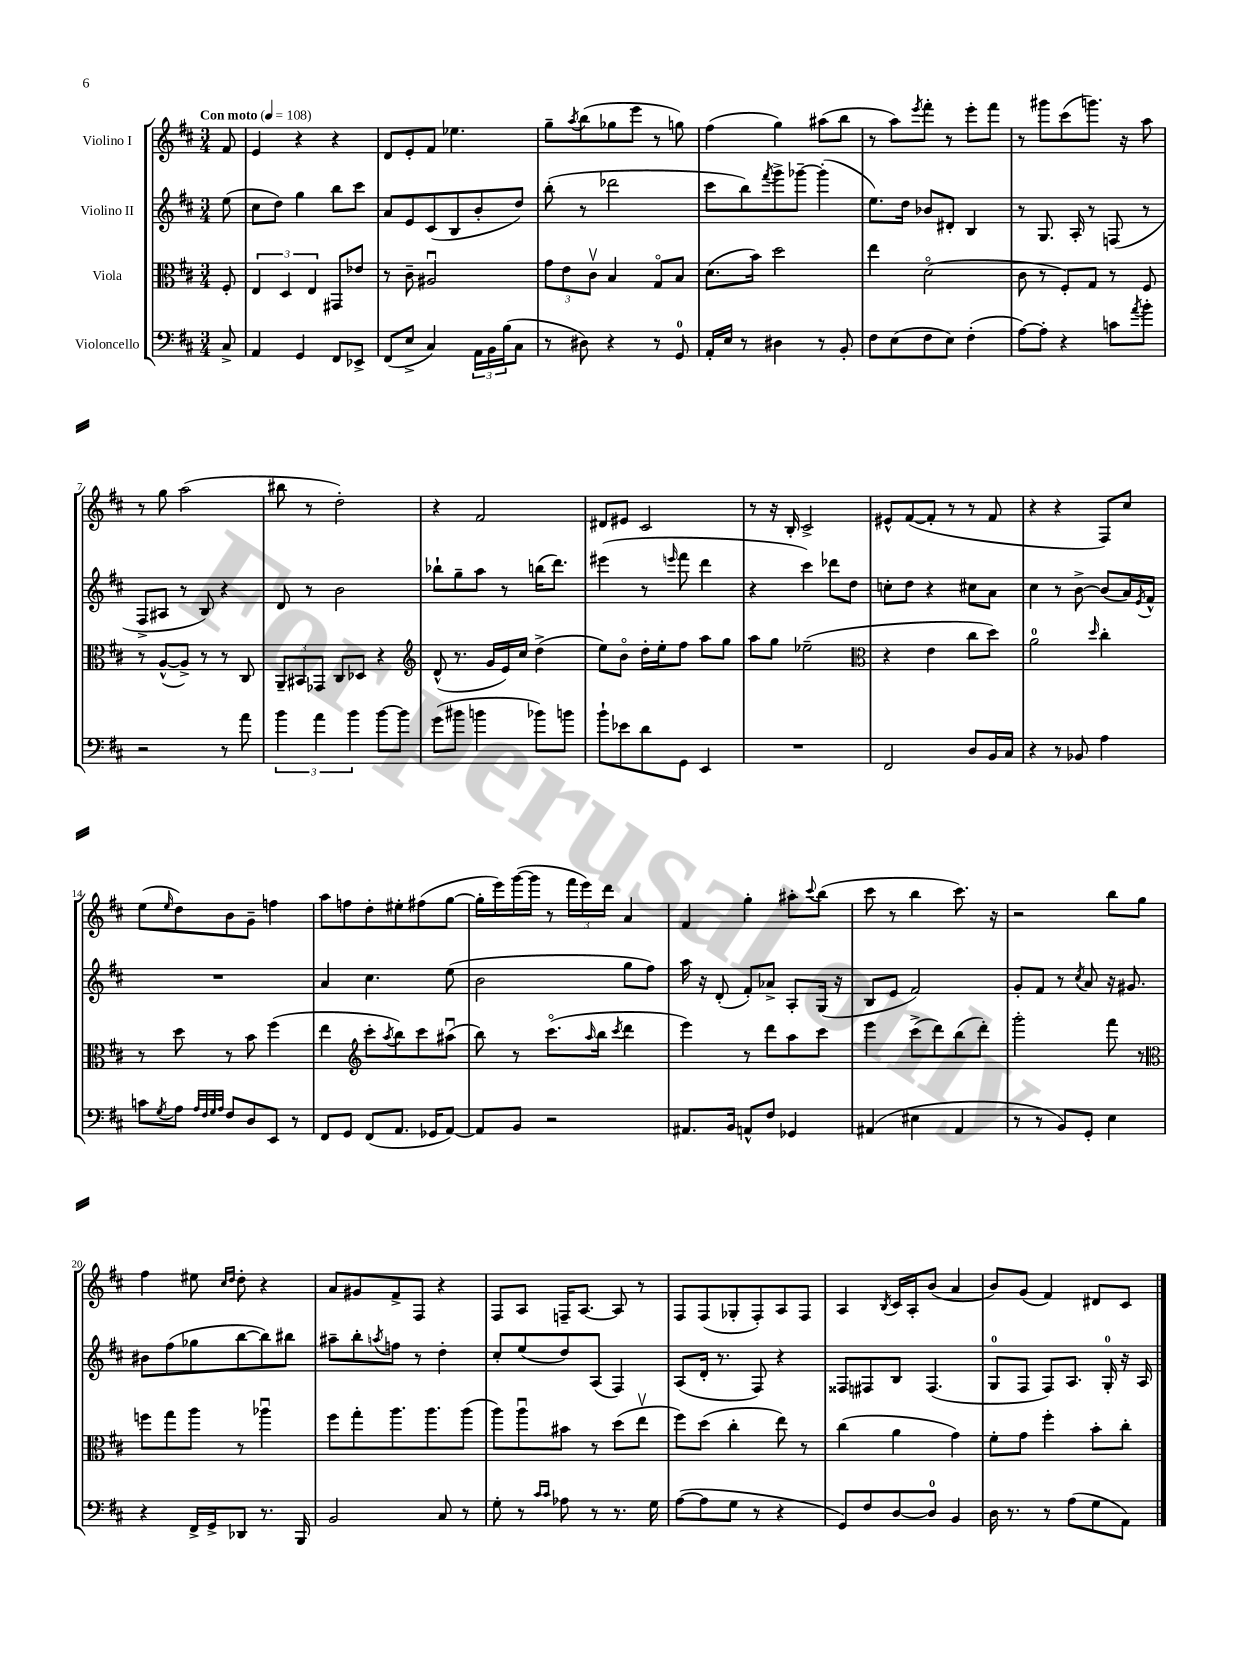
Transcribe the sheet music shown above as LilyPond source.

<<
\new StaffGroup <<
\new Staff = "s0" \with { instrumentName = "Violino I" } {
    \clef treble \key d \major \numericTimeSignature \time 3/4 \partial 8 \tempo "Con moto" 4 = 108
    fis'8 |
    e'4 r4 r4 |
    d'8 e'8-. fis'8 ees''4. |
    g''8-- \acciaccatura { a''8 } b''8( ges''8 e'''8 r8 g''8) |
    fis''4( g''4) ais''8( b''8 |
    r8 a''8) \acciaccatura { e'''8 } fis'''8-. r8 e'''8-. fis'''8 |
    r8 gis'''8 cis'''8( g'''8.) r16 a''8 |
    r8 g''8 a''2( |
    bis''8 r8 d''2-.) |
    r4 fis'2 |
    dis'8 eis'8 cis'2 |
    r8 r16 b16-. cis'2-> |
    eis'8-^ fis'8~( fis'8-. r8 r8 fis'8 |
    r4 r4 fis8) cis''8 |
    e''8( \grace { e''16 } d''8) b'8 g'8-- f''4 |
    a''8 f''8 d''8-. eis''8-. fis''8( g''8~ |
    g''16-. e'''16) g'''16~( g'''16 r8 \tuplet 3/2 { fis'''16 e'''16) d'''16 } a'4 |
    fis'4 g''4-. ais''8-. \appoggiatura { cis'''8 } b''8( |
    cis'''8 r8 b''4 cis'''8.) r16 |
    r2 b''8 g''8 |
    fis''4 eis''8 \grace { cis''16 d''16 } d''8-. r4 |
    a'8 gis'8 fis'8-> fis8 r4 |
    fis8 a8 f16-- a8.~ a8 r8 |
    fis8 fis8( ges8-. fis8-.) a8 fis8 |
    a4 \acciaccatura { b8 } cis'16 a16-. b'8( a'4 |
    b'8) g'8( fis'4) dis'8 cis'8 \bar "|." |
}
\new Staff = "s1" \with { instrumentName = "Violino II" } {
    \clef treble \key d \major \numericTimeSignature \time 3/4 \partial 8
    e''8( |
    cis''8 d''8) g''4 b''8 cis'''8 |
    a'8 e'8 cis'8( b8 b'8-. d''8) |
    b''8-.( r8 des'''2 |
    cis'''8 b''8) \acciaccatura { fis'''8 } g'''8-> ges'''8~-- ges'''4-.( |
    e''8.) d''16 bes'8 dis'8-. b4 |
    r8 g8. a16-. r8 f8( r8 |
    fis8-> ais8 r8 b8) r4 |
    d'8 r8 b'2 |
    bes''8-! g''8-- a''8 r8 b''16( d'''8.) |
    eis'''4( r8 \grace { e'''16 } fis'''8 d'''4 |
    r4 cis'''4) des'''8 d''8 |
    c''8-. d''8 r4 cis''8 a'8 |
    cis''4 r8 b'8~-> b'8( a'16) \acciaccatura { e'8 } fis'16-^ |
    R2. |
    a'4 cis''4. e''8( |
    b'2 g''8 fis''8) |
    a''16 r16 d'8-.( fis'8-.) aes'8-> a8-. g16( r16 |
    b8 e'8 fis'2) |
    g'8-. fis'8 r8 \acciaccatura { cis''8 } a'8 r16 gis'8. |
    bis'8 fis''8( ges''8 b''8~ b''8) bis''8 |
    ais''8-- b''8-. \acciaccatura { a''8 } f''8 r8 d''4-. |
    cis''8-. e''8( d''8) a8( fis4) |
    a8( d'16-. r8. fis8) r4 |
    fisis8 fis8 b8 fis4.( |
    g8-0 fis8 fis8) a8. g16-0-. r16 a16 \bar "|." |
}
\new Staff = "s2" \with { instrumentName = "Viola" } {
    \clef alto \key d \major \numericTimeSignature \time 3/4 \partial 8
    fis8-. |
    \tuplet 3/2 { e4 d4 e4 } gis,8 ees'8 |
    r8 cis'8-- ais2\downbow |
    \tuplet 3/2 { g'8 e'8 cis'8\upbow } b4 g8\flageolet b8 |
    d'8.( b'16) d''2 |
    e''4 d'2\flageolet( |
    cis'8 r8 fis8-.) g8 r8 fis8 |
    r8 a8~-^( a8->) r8 r8 cis8 |
    \tuplet 3/2 { a,8-- bis,8 ges,8 } cis8 des8 r4 |
    \clef treble d'8-^( r8. g'16 e'16) cis''16 d''4->( |
    e''8) b'8\flageolet d''16-. e''16-. fis''8 a''8 g''8 |
    a''8 g''8 ees''2--( |
    \clef alto r4 e'4 cis''8 d''8) |
    a'2-0 \grace { d''16 } cis''4-. |
    r8 d''8 r8 b'8 fis''4( |
    e''4 \clef treble cis'''8-. \acciaccatura { a''8 } b''8) cis'''8 ais''8\downbow( |
    b''8) r8 cis'''8.\flageolet( \grace { a''16 } b''16 \acciaccatura { cis'''8 } d'''4 |
    e'''4) r8 d'''8 a''8 cis'''8 |
    e'''4 cis'''8->( d'''8) b''8( d'''8-.) |
    g'''2-. fis'''8 r8 |
    \clef alto f''8 g''8 a''8 r8 aes''4\downbow |
    fis''8 g''8-. a''8. a''8. a''8( |
    a''8) a''8\downbow bis'8 r8 d''8( e''8\upbow |
    fis''8) d''8( cis''4-. e''8) r8 |
    cis''4( a'4 g'4) |
    fis'8-. g'8 fis''4-. b'8-. cis''8-. \bar "|." |
}
\new Staff = "s3" \with { instrumentName = "Violoncello" } {
    \clef bass \key d \major \numericTimeSignature \time 3/4 \partial 8
    cis8-> |
    a,4 g,4 fis,8 ees,8-> |
    fis,8( e8-> cis4) \tuplet 3/2 { a,16 b,16 b16( } cis8 |
    r8 dis8) r4 r8 g,8-0 |
    a,16-. e16 r8 dis4 r8 b,8-. |
    fis8 e8( fis8 e8) fis4-.( |
    a8~) a8-. r4 c'8 \acciaccatura { a'8 } b'8-. |
    r2 r8 a'8 |
    \tuplet 3/2 { b'4 a'4 b'4 } b'8~ b'8 |
    g'8( bis'8 b'4 bes'8) b'8 |
    b'8-! ees'8 d'8 g,8 e,4 |
    R2. |
    fis,2 d8 b,16 cis16 |
    r4 r8 bes,8 a4 |
    c'8 \acciaccatura { g8 } a8 \grace { a32 fis32 g32 a32 } fis8 d8 e,8 r8 |
    fis,8 g,8 fis,8( a,8. ges,16 a,8~) |
    a,8 b,8 r2 |
    ais,8. b,16 a,8-^ fis8 ges,4 |
    ais,4( eis4 ais,4 |
    r8 r8 b,8) g,8-. e4 |
    r4 fis,16-> g,16-> des,8 r8. b,,16 |
    b,2 cis8 r8 |
    g8-. r8 \grace { cis'16 cis'16 } aes8 r8 r8. g16 |
    a8~( a8 g8 r8 r4 |
    g,8) fis8 d8~ d8-0 b,4 |
    d16 r8. r8 a8( g8 a,8) \bar "|." |
}
>>
>>
